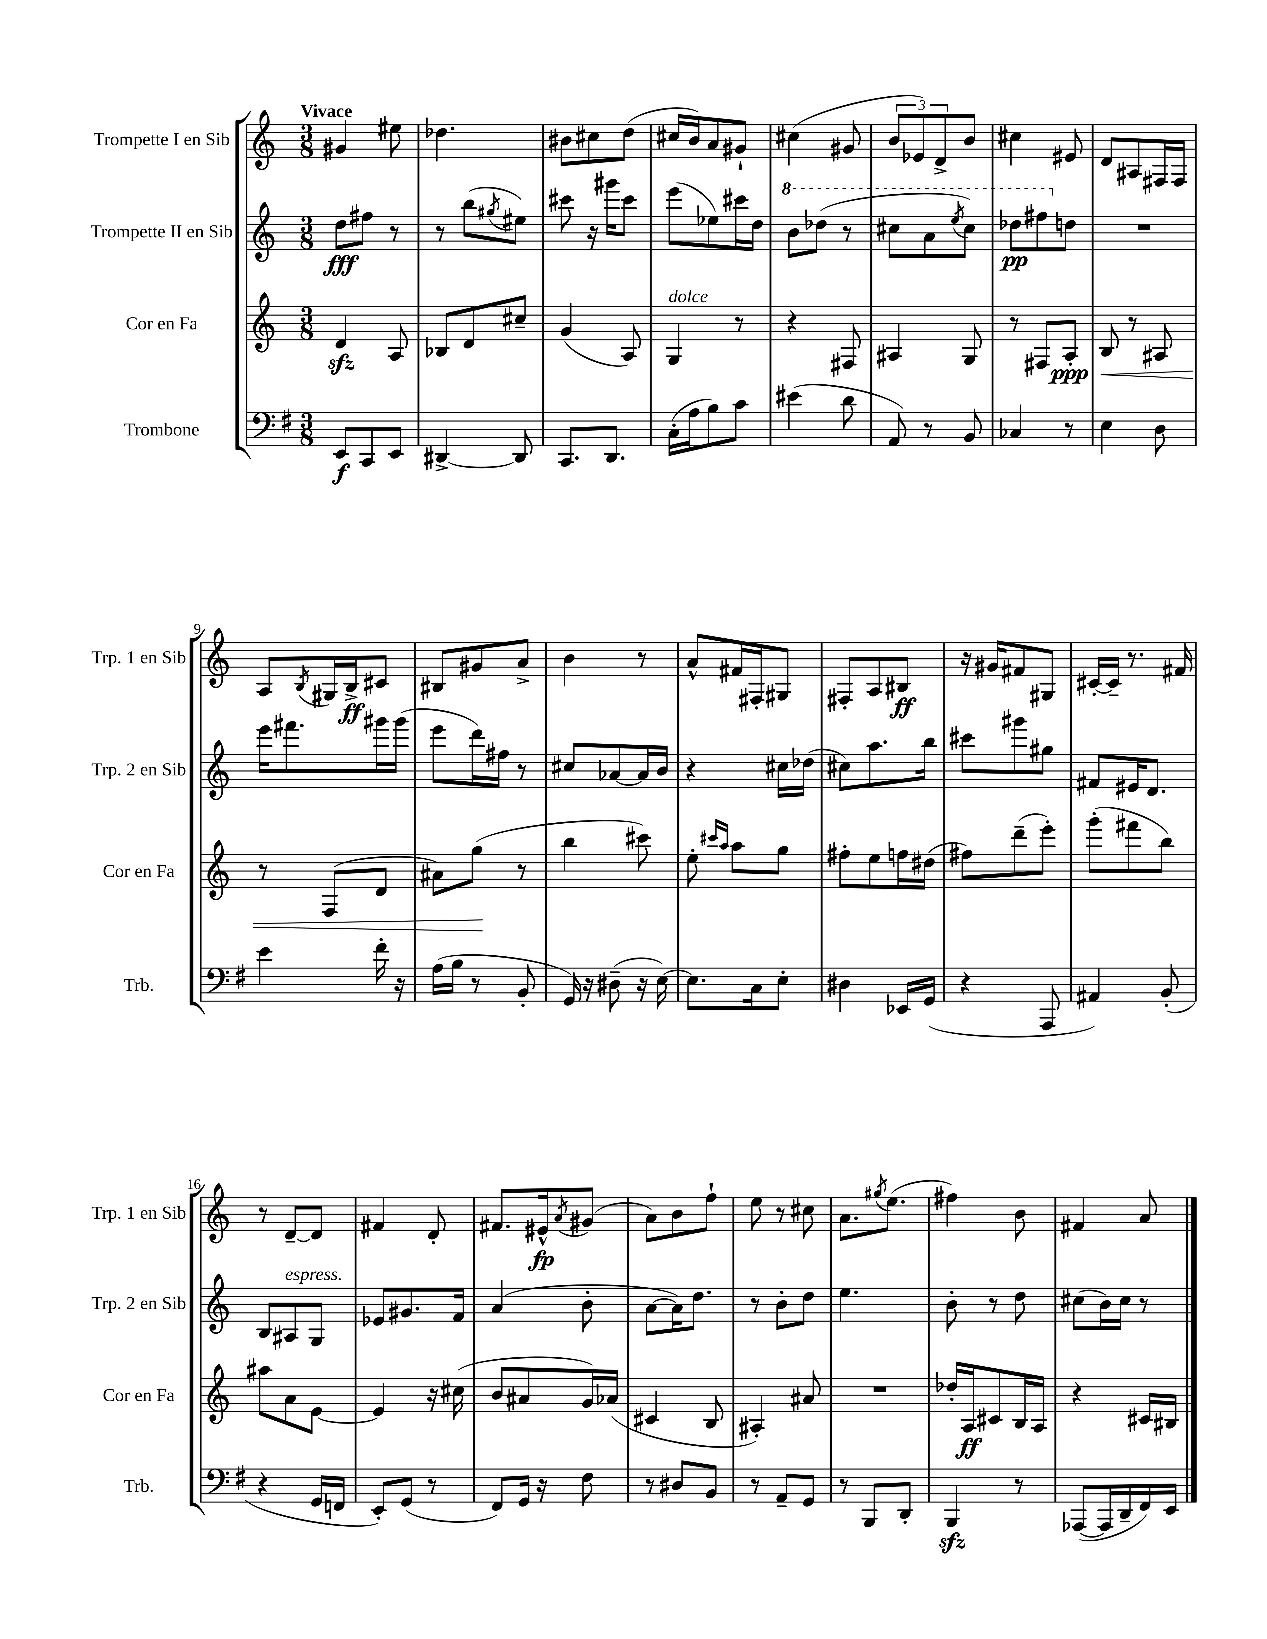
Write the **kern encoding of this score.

**kern	**kern	**kern	**kern
*staff4	*staff3	*staff2	*staff1
*clefF4	*clefG2	*clefG2	*clefG2
*k[f#]	*k[]	*k[]	*k[]
*M3/8	*M3/8	*M3/8	*M3/8
8EE	4d	8dd	4g#
8CC	.	8ff#	.
8EE	8A	8r	8ee#
=	=	=	=
[4DD#^	8B-	8r	4.dd-
.	8d	(8bb	.
.	.	8qgg#	.
8DD#]	8cc#~	8ee#)	.
=	=	=	=
8.CC	(4g	8ccc#	8b#
.	.	16r	8cc#
8.DD	.	16ggg#	.
.	8A)	8ccc#	(8dd
=	=	=	=
(16C'	4G	(8eee	16cc#
16A	.	.	16b)
8B)	.	8ee-)	8a
8c	8r	16ccc#	8g#`
.	.	16dd	.
=	=	=	=
(4e#	4r	8bb	(4cc#
.	.	(8ddd-	.
8d	8F#	8r	8g#
=	=	=	=
8AA)	4A#	8ccc#	12b
.	.	.	12e-)
8r	.	8aa	.
.	.	.	12d^
.	.	8qeee	.
8BB	8G	8ccc#)	8b
=	=	=	=
4C-	8r	8ddd-	4cc#
.	8F#	8fff#	.
8r	8A'	8dd	8e#
=	=	=	=
4E	8B	4.r	8d
.	8r	.	8A#
8D	8A#	.	16F#
.	.	.	16F#
=	=	=	=
4e	8r	16eee	8A
.	.	8.fff#	.
.	.	.	8qB
.	(8F	.	16G#
.	.	.	16B^
16f#'	8d	16ggg#	8c#
16r	.	(16ggg#	.
=	=	=	=
(16A	8a#)	8eee	8B#
16B	.	.	.
8r	(8gg	16ddd)	8g#
.	.	16ff#	.
8BB'	8r	8r	8a^
=	=	=	=
16GG)	4bb	8cc#	4b
16r	.	.	.
(8D#~	.	[8a-	.
16r	8ccc#)	16a-]	8r
[16E)	.	16b	.
=	=	=	=
8.E]	8ee'	4r	8a^^
.	16qqccc#	.	.
.	16qqaa	.	.
.	8aa	.	16f#
16C	.	.	16F#'
8E'	8gg	16cc#	8G#
.	.	(16dd-	.
=	=	=	=
4D#	8ff#'	8cc#)	8F#'
.	8ee	8.aa	8A
16EE-	16ff	.	8B#
(16GG	(16dd#	16bb	.
=	=	=	=
4r	8ff#)	8ccc#	16r
.	.	.	16g#
.	(8ddd~	8ggg#	8f#
8AAA	8eee')	8gg#	8G#
=	=	=	=
4AA#)	(8ggg'	8f#	[16c#'
.	.	.	16c#~]
.	8fff#	16e#	8.r
.	.	8.d	.
(8BB'	8bb)	.	.
.	.	.	16f#
=	=	=	=
4r	8aa#	8B	8r
.	8a	8A#	[8d~
16GG	[8e	8G	8d]
16FF	.	.	.
=	=	=	=
8EE')	4e]	8e-	4f#
(8GG	.	8.g#	.
8r	16r	.	8d'
.	(16cc#	16f	.
=	=	=	=
8FF#)	8b	(4a	8.f#
16GG	8a#	.	.
16r	.	.	16e#^^
.	.	.	8qa
8F#	16g)	8b'	(8g#
.	(16a-	.	.
=	=	=	=
8r	4c#	[8a	8a)
8D#	.	16a])	8b
.	.	8.dd	.
8BB	8B	.	8ff`
=	=	=	=
8r	4A#')	8r	8ee
8AA~	.	8b'	8r
8GG	8a#	8dd	8cc#
=	=	=	=
8r	4.r	4.ee	8.a
8BBB	.	.	.
.	.	.	8qgg#
.	.	.	(8.ee
8DD'	.	.	.
=	=	=	=
4BBB	16dd-'	8b'	4ff#)
.	16A	.	.
.	8c#	8r	.
8r	16B	8dd	8b
.	16A	.	.
=	=	=	=
([8AAA-	4r	(8cc#	4f#
16AAA-]	.	16b)	.
16DD~	.	16cc#	.
16FF#)	16c#	8r	8a
16EE	16B#	.	.
==	==	==	==
*-	*-	*-	*-
